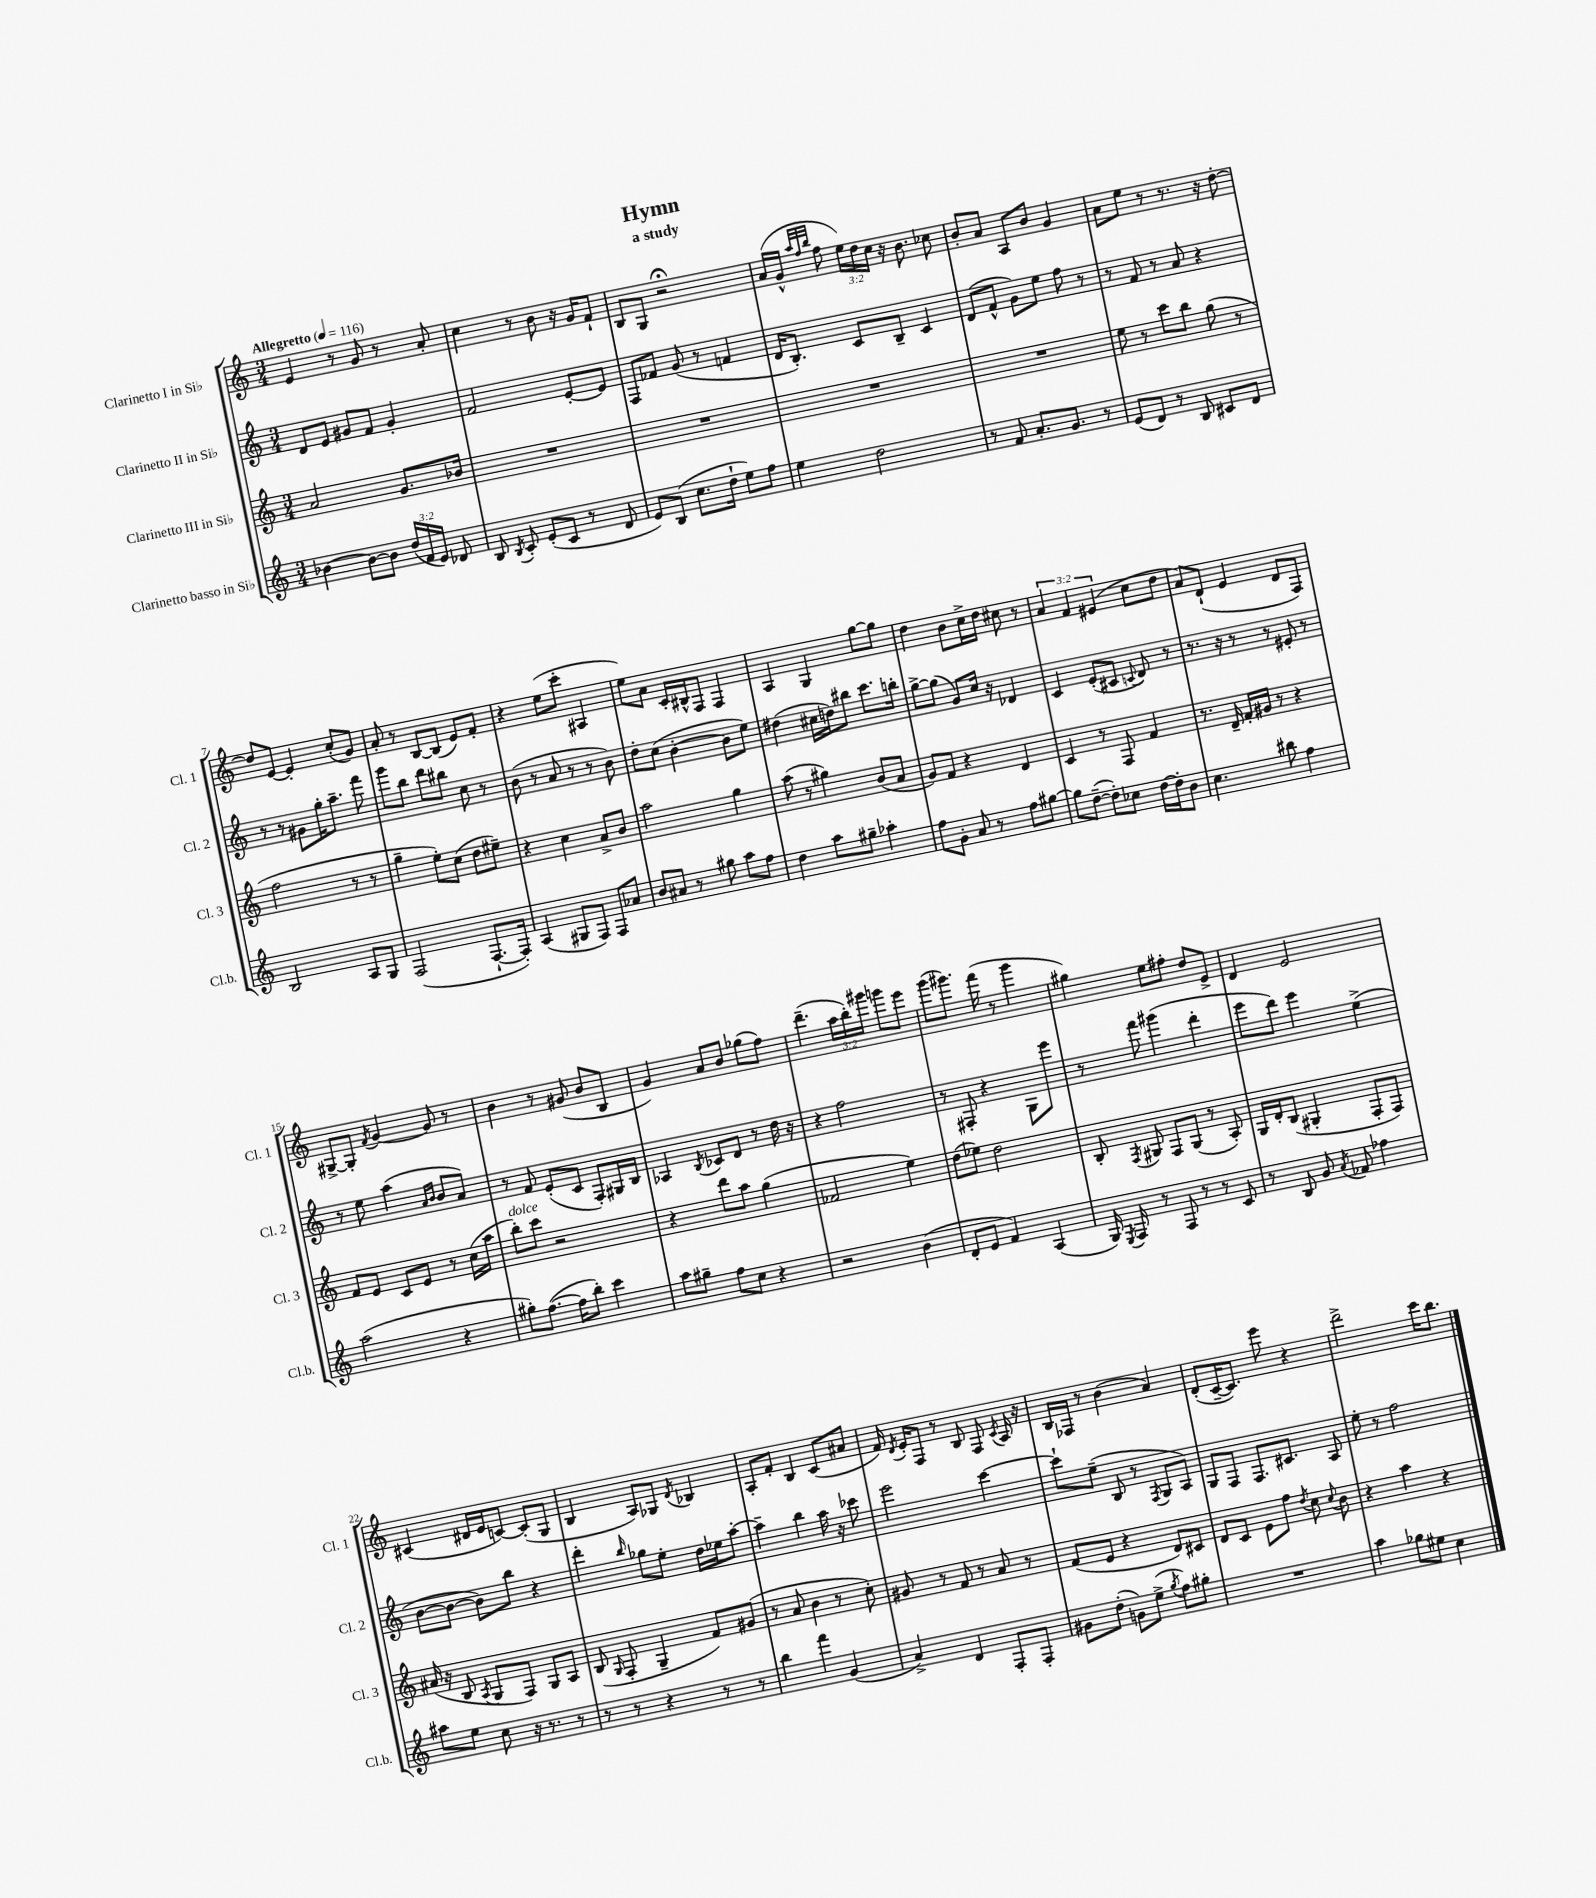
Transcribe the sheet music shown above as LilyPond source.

\header { title = "Hymn" subtitle = "a study" }
<<
\new StaffGroup <<
\new Staff = "s0" \with { instrumentName = "Clarinetto I in Sib" shortInstrumentName = "Cl. 1" } {
    \clef treble \key c \major \numericTimeSignature \time 3/4 \override Staff.TupletNumber.text = #tuplet-number::calc-fraction-text \tempo "Allegretto" 4 = 116
    \autoBeamOff e'4 r8 g'8 r8 a'8-. |
    c''4 r8 b'8 r16 g'16[ f'8]-! |
    b8[ g8] r2\fermata |
    a'16[( g'16]-^ \grace { a''32[ f''32 b''32] } f''8 \tuplet 3/2 { e''16[) d''16 c''16] } r16 b'8. ces''8 |
    b'8[-. a'8] a8[ b'8] g'4 |
    a'8[ e''8] r8 r8. r16 d''8~-. |
    d''8[ e'8]~ e'4-. c''8[-.( g'8]) |
    a'8-. r8 b8[~ b8]( e'8[) f'8]-. |
    r4 e''8[( c'''8]-. ais4 |
    e''8[) a'8] c'16[-. bis16-^ f8] f4 |
    a4 g4 g''8[~ g''8] |
    d''4 b'8[ c''16-> d''16] cis''8 r8 |
    \tuplet 3/2 { a'4 f'4 eis'4( } c''8[ d''8] |
    a'8[) d'8]-!( e'4 d'8[ f8]) |
    gis8[~-> gis8]-. \acciaccatura { f'8 } g'4~ g'8 r8 |
    b'4 r8 gis'8( b'8[ b8] |
    g'4) a'8[ b'8] ges''8[( f''8]) |
    d'''4.--( \tuplet 3/2 { a''16[ b''16-.) gis'''16] } g'''8[ e'''8] |
    g'''8[( gis'''8.]) f'''16( r8 gis'''4 |
    gis''4) e''8[ fis''8]-. d''8[ e'8]-> |
    d'4 e'2 |
    cis'4( dis'16[ e'16 c'8]~) c'8[-.( g8] |
    b4 a8[) ges8] \acciaccatura { d'8 } bes4 |
    a8[-. f'8]-. b4 c'8[( ais'8] |
    f'16) \acciaccatura { d'8 } e'16[-. f8] r8 b8 f8 \acciaccatura { c'8 } a16 r16 |
    b16[ fes16] r8 b'4( a'4) |
    d'8[-.( c'16~-- c'8.]) e'''8 r4 |
    d'''2-> c'''16[ b''8.] \bar "|." |
}
\new Staff = "s1" \with { instrumentName = "Clarinetto II in Sib" shortInstrumentName = "Cl. 2" } {
    \clef treble \key c \major \numericTimeSignature \time 3/4
    \autoBeamOff d'8[ e'8] gis'8[ f'8] gis'4-. |
    f'2 e'8[~-. e'8] |
    f8[ fes'8] g'8( r8 f'4 |
    d'16[ b8.]-.) c'8[ b8]-- c'4 |
    d'8[( f'8]-^ g'8[) e''8] f''8 r8 |
    r8 f'8 r8 a'8 r4 |
    r8 r8 gis'8[ g''16-. a''8.]-- f'''8 |
    g'''8[ b''8] d'''8[ bis''8] c''8 r8 |
    b'8( r8 a'8 r8 r8 b'8) |
    d''8[-. c''8]( b'4~-. b'8[ e''8]) |
    dis''4( cis''16[ d''16) bis''8] c'''8.[ b''16]-. |
    g''8[~-> g''8]( g'8[) c''16] r16 des'4 |
    c'4 e'8[-.( cis'8] \appoggiatura { c'8 } d'8) r8 |
    r8. r16 r8 r8 eis'8-. r8 |
    r8 e''8 a''4( \grace { a'16[ b'16] } b'8[ a'8]) |
    r8 f'8 e'8[-.( c'8] f8[-.) gis16 b16] |
    aes4 \acciaccatura { b8 } ces'8[ d'8] r8 d''16 r16 |
    r4 f''2 |
    r8 fis8-. r4 g8[ e'''8] |
    r8 f'''8 gis'''4( d'''4-. |
    e'''8[ d'''8]) e'''4 e''4->( |
    b'8[~ b'8]~ b'8[) b''8] r4 |
    d'''4-. \grace { b''16 } ges''8[ e''8]-. d''16[ ees''16 a''8]~-. |
    a''4-- b''4 a''16 r16 ces'''8 |
    e'''2 c'''4~ |
    c'''8[-! e''8]--( b8 r8 \acciaccatura { f8 } g8[ a8]) |
    g8[ f8] f8.[ cis'8.] a8 |
    e''8-. r8 f''2 \bar "|." |
}
\new Staff = "s2" \with { instrumentName = "Clarinetto III in Sib" shortInstrumentName = "Cl. 3" } {
    \clef treble \key c \major \numericTimeSignature \time 3/4
    \autoBeamOff a'2 g'8.[ bes'16] |
    R2. |
    R2. |
    R2. |
    R2. |
    e''8 r8 c'''8[ b''8] g''8( r8 |
    f''2 r8 r8 |
    g''4-- e''8[-.) c''8]( d''8[ eis''8]--) |
    r4 c''4 a'8[-> b'8] |
    a''2 g''4 |
    a''8( r8 gis''4) b'8[( a'8] |
    g'8[) f'8] r4 d'4 |
    c'4 r8 f8 f'4 |
    r8. d'16-- f'16[-. gis'16] r8 r4 |
    f'8[ e'8] c'8[ e'8] r8 c''16[( a''16] |
    b''8[-.^\markup { \italic "dolce" }) c'''8] r2 |
    r4 d'''8[ a''8] g''4( |
    fes'2 e''4) |
    d''8[( ees''8]) d''2 |
    b8-. \acciaccatura { f8 } gis8 f8[ gis8]( r8 a8-.) |
    g16[ d'16-. b8]( gis4-. f8[-. f8]) |
    ais'16( r16 b8 \acciaccatura { a8 } g8[ f8]) g8[ a8] |
    b8( \grace { g16 } f8-. g4-- f'8[) gis'8]( |
    r8 a'8 b'4 r8 c''8-.) |
    gis'8 r8 f'8 r8 a'8 r8 |
    f'8[( e'8] r4 d'8[) cis'8] |
    d'8[ c'8] e'8[ f''8] \acciaccatura { d''8 } c''8 \appoggiatura { c''8 } b'8 |
    r4 a''4 r4 \bar "|." |
}
\new Staff = "s3" \with { instrumentName = "Clarinetto basso in Sib" shortInstrumentName = "Cl.b." } {
    \clef treble \key c \major \numericTimeSignature \time 3/4 \override Staff.TupletNumber.text = #tuplet-number::calc-fraction-text
    \autoBeamOff bes'4~ bes'8[~ bes'8] \tuplet 3/2 { d''16[( f'16 e'16]) } des'8 |
    b8 \acciaccatura { b8 } c'8-. e'8[-.( c'8] r8 d'8 |
    e'8[) b8]( c''8.[ d''16]-! e''8[) f''8] |
    e''4 d''2 |
    r8 f'8 a'8.[-. g'8.] r8 |
    e'8[( d'8]) r8 b8 cis'8[ d'8] |
    b2 a8[ g8] |
    f2( f8.[~-! f16]-.) |
    a4( gis8[ f8]) f8[ aes'8] |
    b'8[ ais'8] r8 gis''8 a''8[ f''8] |
    d''4 a''8[ gis''8]-- aes''4-. |
    f''8[ g'8]-. a'8 r8 f''8[ gis''8]~ |
    gis''8[ d''8]~--( d''8[-.) ces''8] d''16[~ d''16-. b'8] |
    c''4. bis''8 f''4 |
    a''2( r4 |
    gis''8[-.) f''8.]~( f''16[ b''8]-.) c'''4 |
    a''8[ gis''8]-- f''8[ c''8] r4 |
    r2 b'4( |
    d'8[-. e'8] f'4) a4( |
    g16) \acciaccatura { e8 } f16 r8 f8 r8 r8 c'8 |
    r8 b8 g'8 \acciaccatura { a'8 } fes'8 fes''4 |
    ais''8[ e''8] c''8 r16 r8. r8 |
    r8 r8 r4 r8 r8 |
    b''4 f'''4 g'4( |
    a'4->) d'4 f8[-. f8]-. |
    gis'8[ d''8]-.( g'8[) e''8]->( \acciaccatura { g''8 } f''8[) gis''8]-. |
    R2. |
    a''4 ges''8[ eis''8] c''4 \bar "|." |
}
>>
>>
